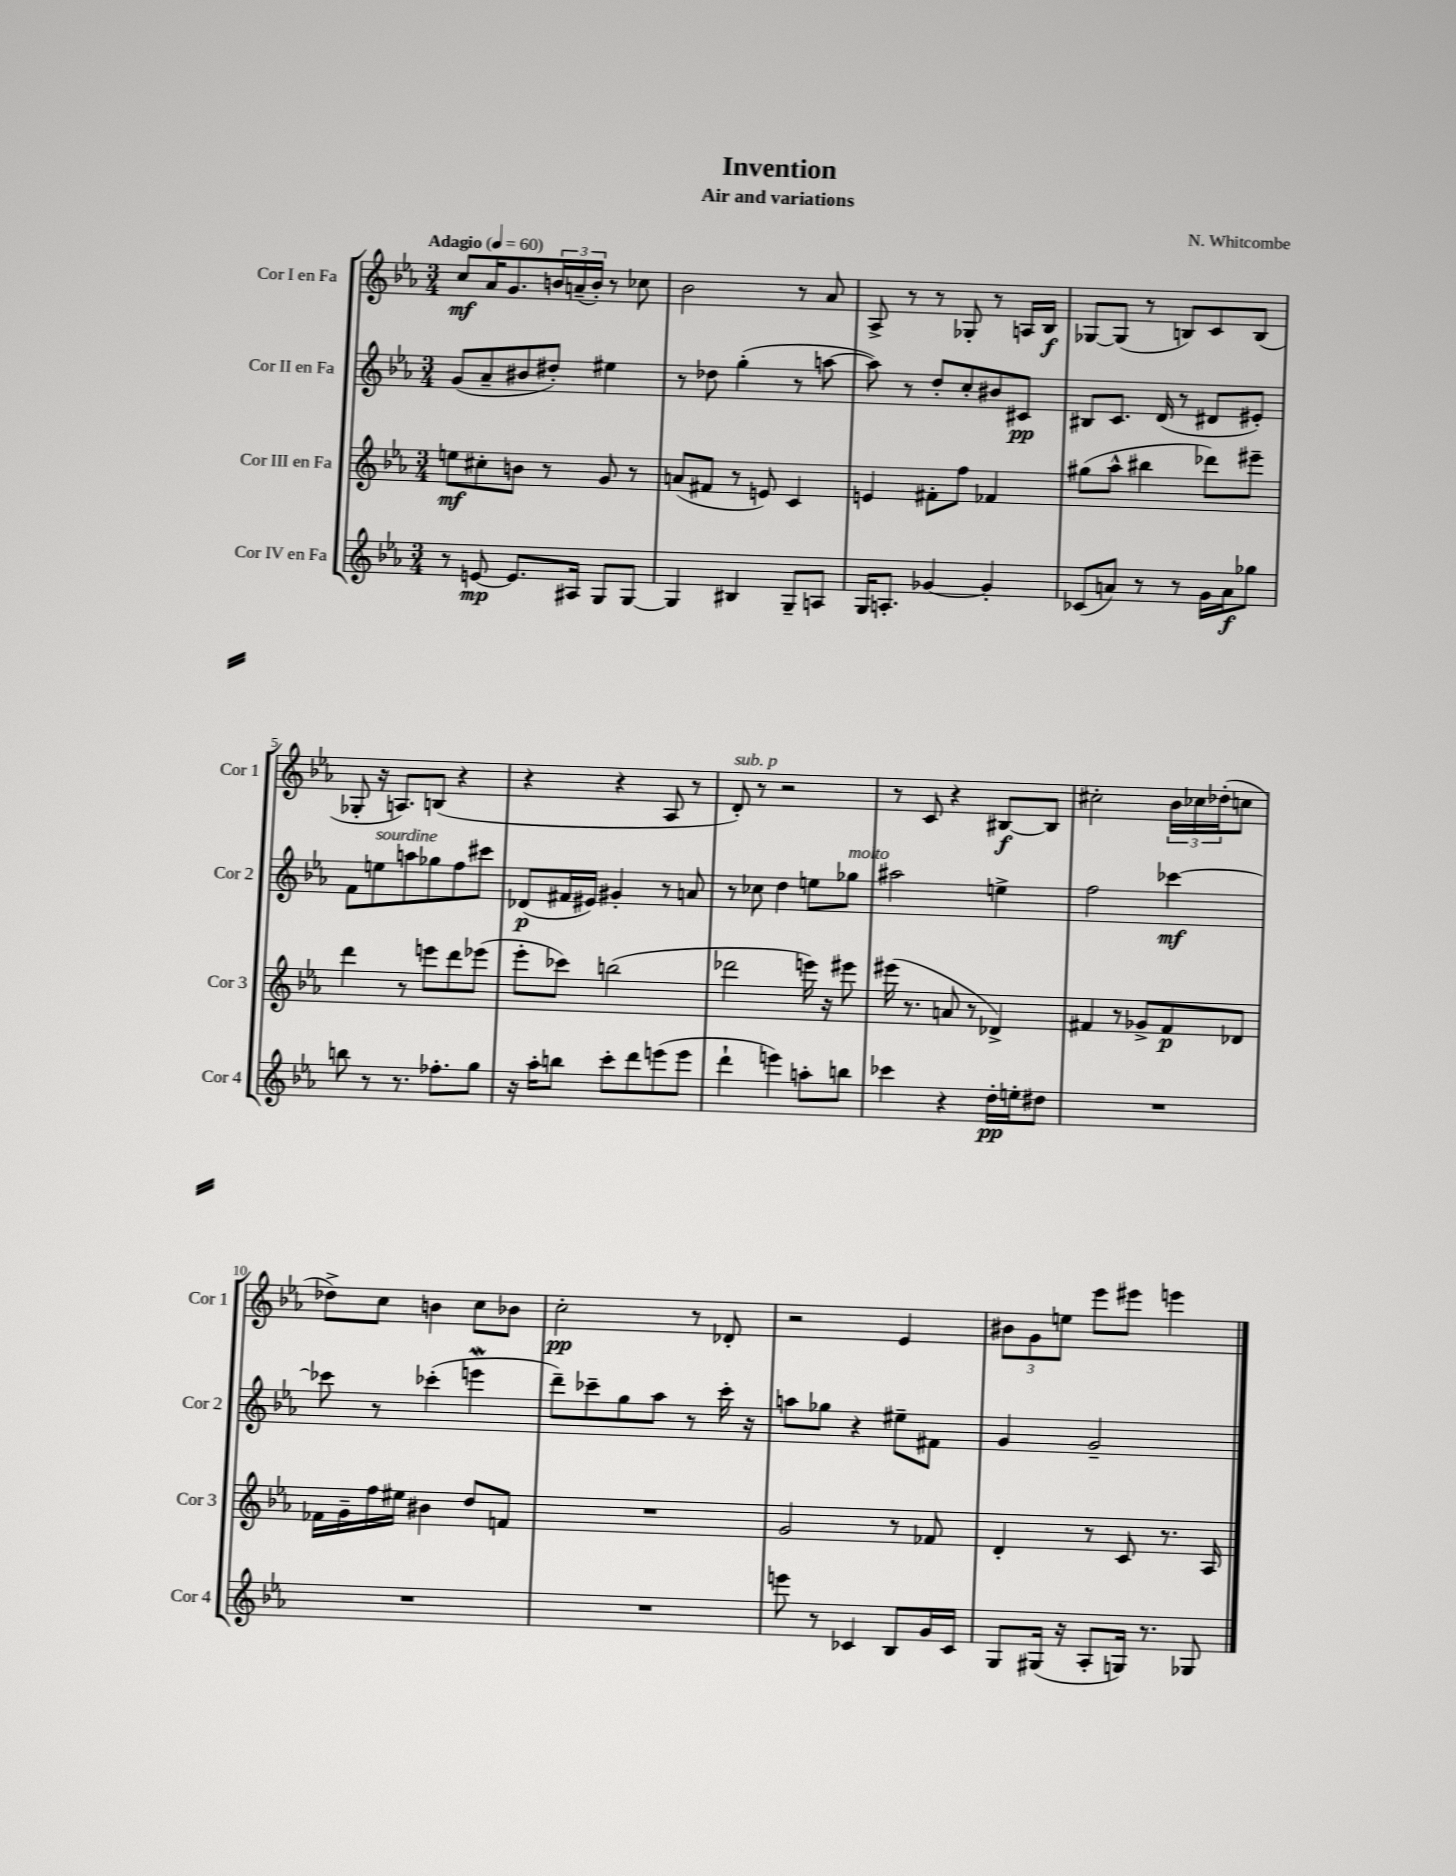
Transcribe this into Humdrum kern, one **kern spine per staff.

**kern	**kern	**kern	**kern
*staff4	*staff3	*staff2	*staff1
*clefG2	*clefG2	*clefG2	*clefG2
*k[b-e-a-]	*k[b-e-a-]	*k[b-e-a-]	*k[b-e-a-]
*M3/4	*M3/4	*M3/4	*M3/4
*MM60	*MM60	*MM60	*MM60
8r	8ee	(8g	8cc
[8e	8cc#'	8a-~	16a-
.	.	.	8.g
8.e]	8b	8b#	.
.	8r	8dd#')	24b
.	.	.	(24a~
16A#	.	.	.
.	.	.	24b')
8G	8g	4ee#	8r
[8G	8r	.	8cc-
=	=	=	=
4G]	(8a	8r	2b-
.	8f#	8dd-	.
4B#	8r	(4gg'	.
.	8e)	.	.
8G~	4c	8r	8r
8A	.	[8aa	8a-
=	=	=	=
16G	4e	8aa])	8A-^
8.A'	.	.	.
.	.	8r	8r
[4g-	8f#'	8dd'	8r
.	8ff	8cc'	8G-'
4g-']	4f-	8b#	8r
.	.	8c#	16A
.	.	.	16B-
=	=	=	=
(8c-	(8gg#	8B#	[8G-
8a)	8aa-^^	8.c	(8G-]
8r	4bb#	.	8r
.	.	(16d	.
8r	.	8r	8B)
16g	8ddd-)	8d#	8c
16a	.	.	.
8gg-	8eee#~	8e#')	(8B
=	=	=	=
8bb	4ddd	8f	8G-'
8r	.	8ee	16r
.	.	.	8.A)
8.r	8r	8aa	.
.	8eee	8gg-	(8B
8.ff-'	.	.	.
.	8ddd	8ff	4r
8gg	(8eee-	8ccc#	.
=	=	=	=
16r	8eee-'	(8d-	4r
16aa-'	.	.	.
8bb	8ccc-)	16f#	.
.	.	16e#)	.
8ccc'	(2bb	4g#'	4r
8ddd	.	.	.
(8eee	.	8r	8A-
8eee	.	8a	8r
=	=	=	=
4ddd`	2ddd-	8r	8d')
.	.	8cc-	8r
4eee)	.	4dd	2r
8aa'	16eee)	8ee	.
.	16r	.	.
8bb	8eee#	8gg-	.
=	=	=	=
4ccc-	(16eee#	2aa#	8r
.	8.r	.	.
.	.	.	8c
4r	8a	.	4r
.	8r	.	.
16dd'	4d-^)	4ee^	[8B#
16ee'	.	.	.
8dd#	.	.	8B#]
=	=	=	=
2.r	4f#	2ff	2cc#'
.	8r	.	.
.	8g-^	.	.
.	8f#	[4ccc-	24b-
.	.	.	24cc-
.	.	.	(24dd-'
.	8d-	.	8cc
=	=	=	=
2.r	16f-	8ccc-]	8dd-^)
.	16g~	.	.
.	16ff	8r	8cc
.	16ee#	.	.
.	4b#	(4ccc-'	4b
.	8dd	4eee	8cc
.	8f	.	8b-
=	=	=	=
2.r	2.r	8ddd~)	2cc'
.	.	8ccc-~	.
.	.	8gg	.
.	.	8aa-	.
.	.	8r	8r
.	.	16ccc-'	8d-'
.	.	16r	.
=	=	=	=
8eee	2g	8aa	2r
8r	.	8gg-	.
4c-	.	4r	.
8B-	8r	8ee#~	4e-
16g	8f-	8f#	.
16c-	.	.	.
=	=	=	=
8G	4d'	4g	12b#
.	.	.	12g
(16G#	.	.	.
.	.	.	12ee
16r	.	.	.
8A-'	8r	2g~	8eee-
16G)	8c	.	8eee#
8.r	.	.	.
.	8.r	.	4eee
8G-	.	.	.
.	16A-	.	.
==	==	==	==
*-	*-	*-	*-
